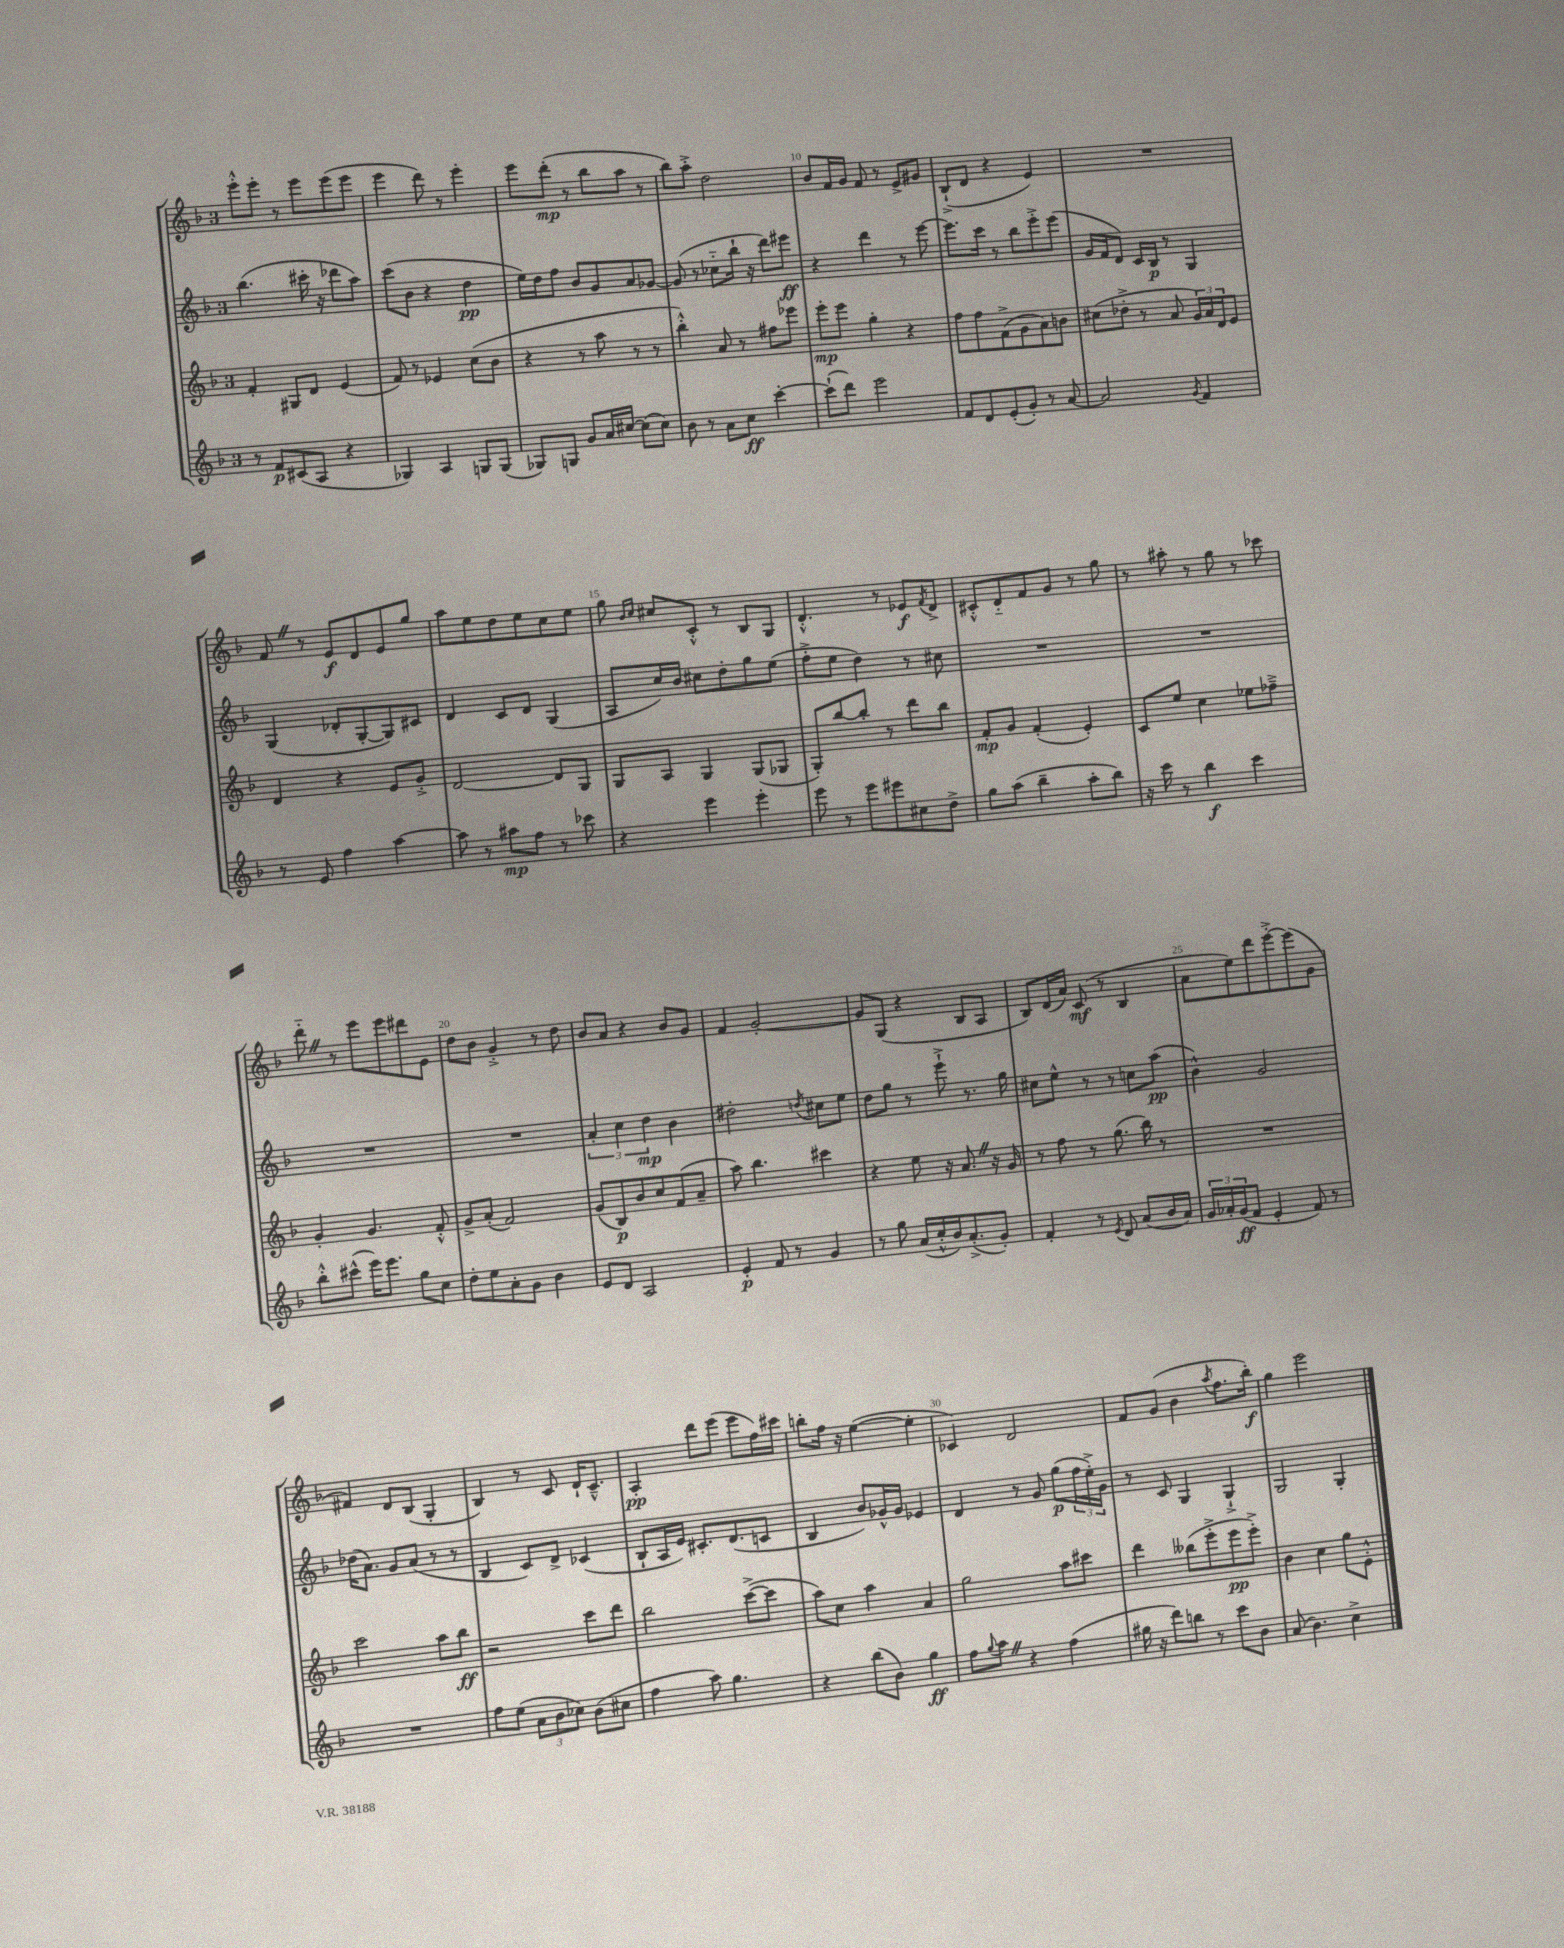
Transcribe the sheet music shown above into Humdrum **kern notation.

**kern	**kern	**kern	**kern
*staff4	*staff3	*staff2	*staff1
*clefG2	*clefG2	*clefG2	*clefG2
*k[b-]	*k[b-]	*k[b-]	*k[b-]
*M3/4	*M3/4	*M3/4	*M3/4
8r	4f'/	(4.bb-\	8eee'^^\L
8f/L	.	.	8eee'\J
(8c#/	8G#/L	.	8r
8A/J	8d/J	16ccc#'\	8eee\L
.	.	16r	.
4r	(4e/	8ddd-\L	(8eee\
.	.	8aa\J)	8eee\J
=	=	=	=
4G-/)	8f/)	(8ccc\L	4eee\
.	8r	8b-\J	.
4A/	4e-/	4r	8ddd\)
.	.	.	8r
8G/L	(8cc\L	4dd\	4eee'\
(8G/J	8b-\J	.	.
=	=	=	=
8G-/L)	4r	16ee\LL)	8eee\L
.	.	16dd\J	.
8G/J	.	8ff\J	(8ddd'\J
8g/L	8r	8b-/L	8r
16a/L	8aa\	8g/	8bb-\L
[16cc#/JJ	.	.	.
(8cc#\]L	8r	8a/	8aa\J
8cc#\J)	8r	[8g-/J	8r
=	=	=	=
8b-\	4bb-'^^\)	(8g-/]	8bb-\L)
8r	.	8r	8aa'^\J
8a\L	8a/	8cc-'~\L	2dd\
8cc\J	8r	16bb-`\Jk	.
.	.	16r	.
[4ccc'\	8ff#\L	8ddd\L)	.
.	8eee-\J	8eee#\J	.
=	=	=	=
(8ccc`\]L	8eee'\L	4r	8b-/L
8ddd\J)	8eee\J	.	16f/L
.	.	.	16g/JJ
2eee\	4gg'\	4ddd\	8f/
.	.	.	8r
.	4r	8r	8e^/L
.	.	[8eee\	8g#/J
=	=	=	=
8f/L	8ff\L	8.eee\]L	(8B-`^/L
8d/	8ff\	.	8d/J
.	.	16ccc\Jk	.
(8e'/	(8f^\	8r	4r
8g'/J)	8g\	8bb-\L	.
8r	8a\)	8eee'^\	4e/)
[8a/	8b\J	(8eee\J	.
=	=	=	=
2a/]	(8cc#\L	16g/LL	2.r
.	.	16f/J	.
.	8dd-'^\J	8d/J)	.
.	8r	16c/LL	.
.	.	16B-/JJ	.
.	8a/	8r	.
8qg/	.	.	.
4f/	24g/LL)	4G/	.
.	24a/	.	.
.	24d/J	.	.
.	8e/J	.	.
=	=	=	=
8r	4d/	(4G/	8f/
8e/	.	.	8r
4ff\	4r	8d-'/L	8e/L
.	.	[8G'/	8d/
[4aa\	8e/L	8G/])	8e/
.	8g'^/J	8c#/J	8gg/J
=	=	=	=
8aa\]	[2d/	4d/	8aa\L
8r	.	.	8ee\
8aa#\L	.	8c/L	8dd\
8ff\J	.	8d/J	8ee\
8r	8d/]L	(4G/	8cc\
8ccc-\	8G/J	.	8ee\J
=	=	=	=
4r	8G/L	8A/L	8gg\
.	.	.	16qqb-/LL
.	.	.	16qqcc/JJ
.	8A/J	16cc/L)	8cc#/L
.	.	16b-/JJ	.
4eee\	4G/	8cc#\L	8c'^^/J
.	.	8dd'\	8r
4eee'\	(8G/L	8gg\	8B-/L
.	8G-/J	(8ee\J	8G/J
=	=	=	=
8eee\	8G'/L)	8ff'^\L	4.d'^^/
8r	[8bb-/	8ee\J	.
8eee\L	8bb-'/]J	4dd\)	.
8eee#\	8r	.	8r
8cc#\	8ddd\L	8r	8e-/L
.	.	.	8qf/
8dd^\J	8bb-\J	8cc#\	8d^/J
=	=	=	=
8gg\L	8f'/L	2.r	8c#'^^/L
(8aa\J	8g/J	.	8d'~/
4bb-~\	(4f'/	.	8f/
.	.	.	8g/J
8aa'\L	4e'/)	.	8r
8bb-\J)	.	.	8gg\
=	=	=	=
16r	8c/L	2.r	8r
16ccc\	.	.	.
8r	8ee/J	.	8aa#'\
4bb-\	4cc\	.	8r
.	.	.	8gg\
4ccc\	8ee-\L	.	8r
.	8ff-~^\J	.	8ccc-\
=	=	=	=
8bb-'^^\L	4g'/	2.r	8ddd'~\
(8ccc#^^\J	.	.	8r
16eee\LK)	4.g/	.	8eee\L
8.eee\J	.	.	.
.	.	.	8eee\
8gg\L	.	.	8ddd#\
8cc\J	8f'^^/	.	8e\J
=	=	=	=
8dd'\L	8g^/L	2.r	8dd\L
8ee\	(8a'/J	.	8b-\J
8a'\	2f/)	.	4g'^/
8g\J	.	.	.
4b-\	.	.	8r
.	.	.	8dd\
=	=	=	=
8e/L	(8g/L	6a'/	8b-/L
8d/J	8B-/)	.	8a/J
.	.	6cc\	.
2A/	8b-/	.	4r
.	.	6dd\	.
.	8cc/	.	.
.	(8f/	4b-\	8b-/L
.	8a~/J	.	8g/J
=	=	=	=
4e'/	8aa\)	2dd#'\	4f/
.	4.bb-\	.	.
8f/	.	.	[2g'/
8r	.	.	.
.	.	8qdd/	.
4g/	4ccc#\	8cc#\L	.
.	.	8ee\J	.
=	=	=	=
8r	4r	8dd\L	8g/]L
8gg\	.	8gg\J	(8G/J
(16a/LL	8ee\	8r	4r
16cc'^^/	.	.	.
16b-/J)	16r	8eee`^\	.
(8.a'^/	8.a/	.	.
.	.	8.r	8B-/L
8g'/J)	16r	.	8A/J
.	16g/	16gg\	.
=	=	=	=
4f'/	8r	8cc#\L	8B-/L)
.	8ff\	8ee^^\J	(16d/L
.	.	.	16a/JJ)
8r	8r	8r	(8c/
8qe/	.	.	.
8d/	(8.gg\	8r	8r
(8a/L	.	8cc\L	4B-/
.	16bb-\)	.	.
16b-/L	8r	(8aa\J	.
16a/JJ)	.	.	.
=	=	=	=
24g/LL	2.r	4b-^^\)	8a\L
24a-'/	.	.	.
(24g/J	.	.	.
8f/J	.	.	8ee\)
4e'/	.	2g/	8ddd\
.	.	.	[8eee'^\
8f/)	.	.	(8eee\]
8r	.	.	8g\J
=	=	=	=
2.r	2ccc\	(16dd-\LK	4f#/)
.	.	8.a\J)	.
.	.	8g/L	8d/L
.	.	(8a/J	(8B-/J
.	8aa\L	8r	4G'/
.	8bb-\J	8r	.
=	=	=	=
8ff\L	2r	4B-/	4B-/)
(8ee\J	.	.	.
12a\L	.	8c/L)	8r
12b-\	.	.	.
.	.	8d^/J	8c/
12cc-\J)	.	.	.
(8b-\L	8ccc\L	(4c-/	16d`/LK
.	.	.	8.c~^^/J
8cc#\J	8ddd\J	.	.
=	=	=	=
4ff\	2bb-\	8B-`/L	4A'/
.	.	16A/L	.
.	.	16e/JJ)	.
8aa\)	.	8.c#'/L	8ddd\L
4.gg\	.	.	(8eee\J
.	.	(8.d/	.
.	([8ccc^\L	.	8eee\L
.	8ccc\]J	8c/J	16ff\L)
.	.	.	16ccc#\JJ
=	=	=	=
4r	8aa\L)	4B-/	8bb'\L
.	8cc\J	.	16ff\Jk
.	.	.	16r
(8bb-\L	4aa\	8b-/L)	([4ee\
8b-\J)	.	16g-^^/L	.
.	.	16g-/JJ	.
4gg\	4a/	4e-/	4ee'\]
=	=	=	=
8ff\L	2gg\	4d/	4c-/)
8qqgg/	.	.	.
8aa\J	.	.	.
4r	.	8r	2d/
.	.	8g/	.
(4ff\	8aa\L	(8gg\L	.
.	8ccc#\J	24ff\L	.
.	.	24ee'^\)	.
.	.	24g\JJ	.
=	=	=	=
16gg#\	4ddd\	8r	8f/L
16r	.	.	.
8ddd\L)	.	8c/	(8g/J
8bb\J	(8bb--\L	4G/	4b-\
8r	8eee'^\	.	.
.	.	.	8qaa/
8ccc\L	8eee\	4G`^/	8.ff\L
8b-\J	8eee'^\J)	.	.
.	.	.	16bb-'\Jk)
=	=	=	=
(8a/	4b-\	2G/	4gg\
4.b-\)	.	.	.
.	4cc\	.	2eee\
4cc^\	8gg\L	4G'/	.
.	8e'^^\J	.	.
==	==	==	==
*-	*-	*-	*-
